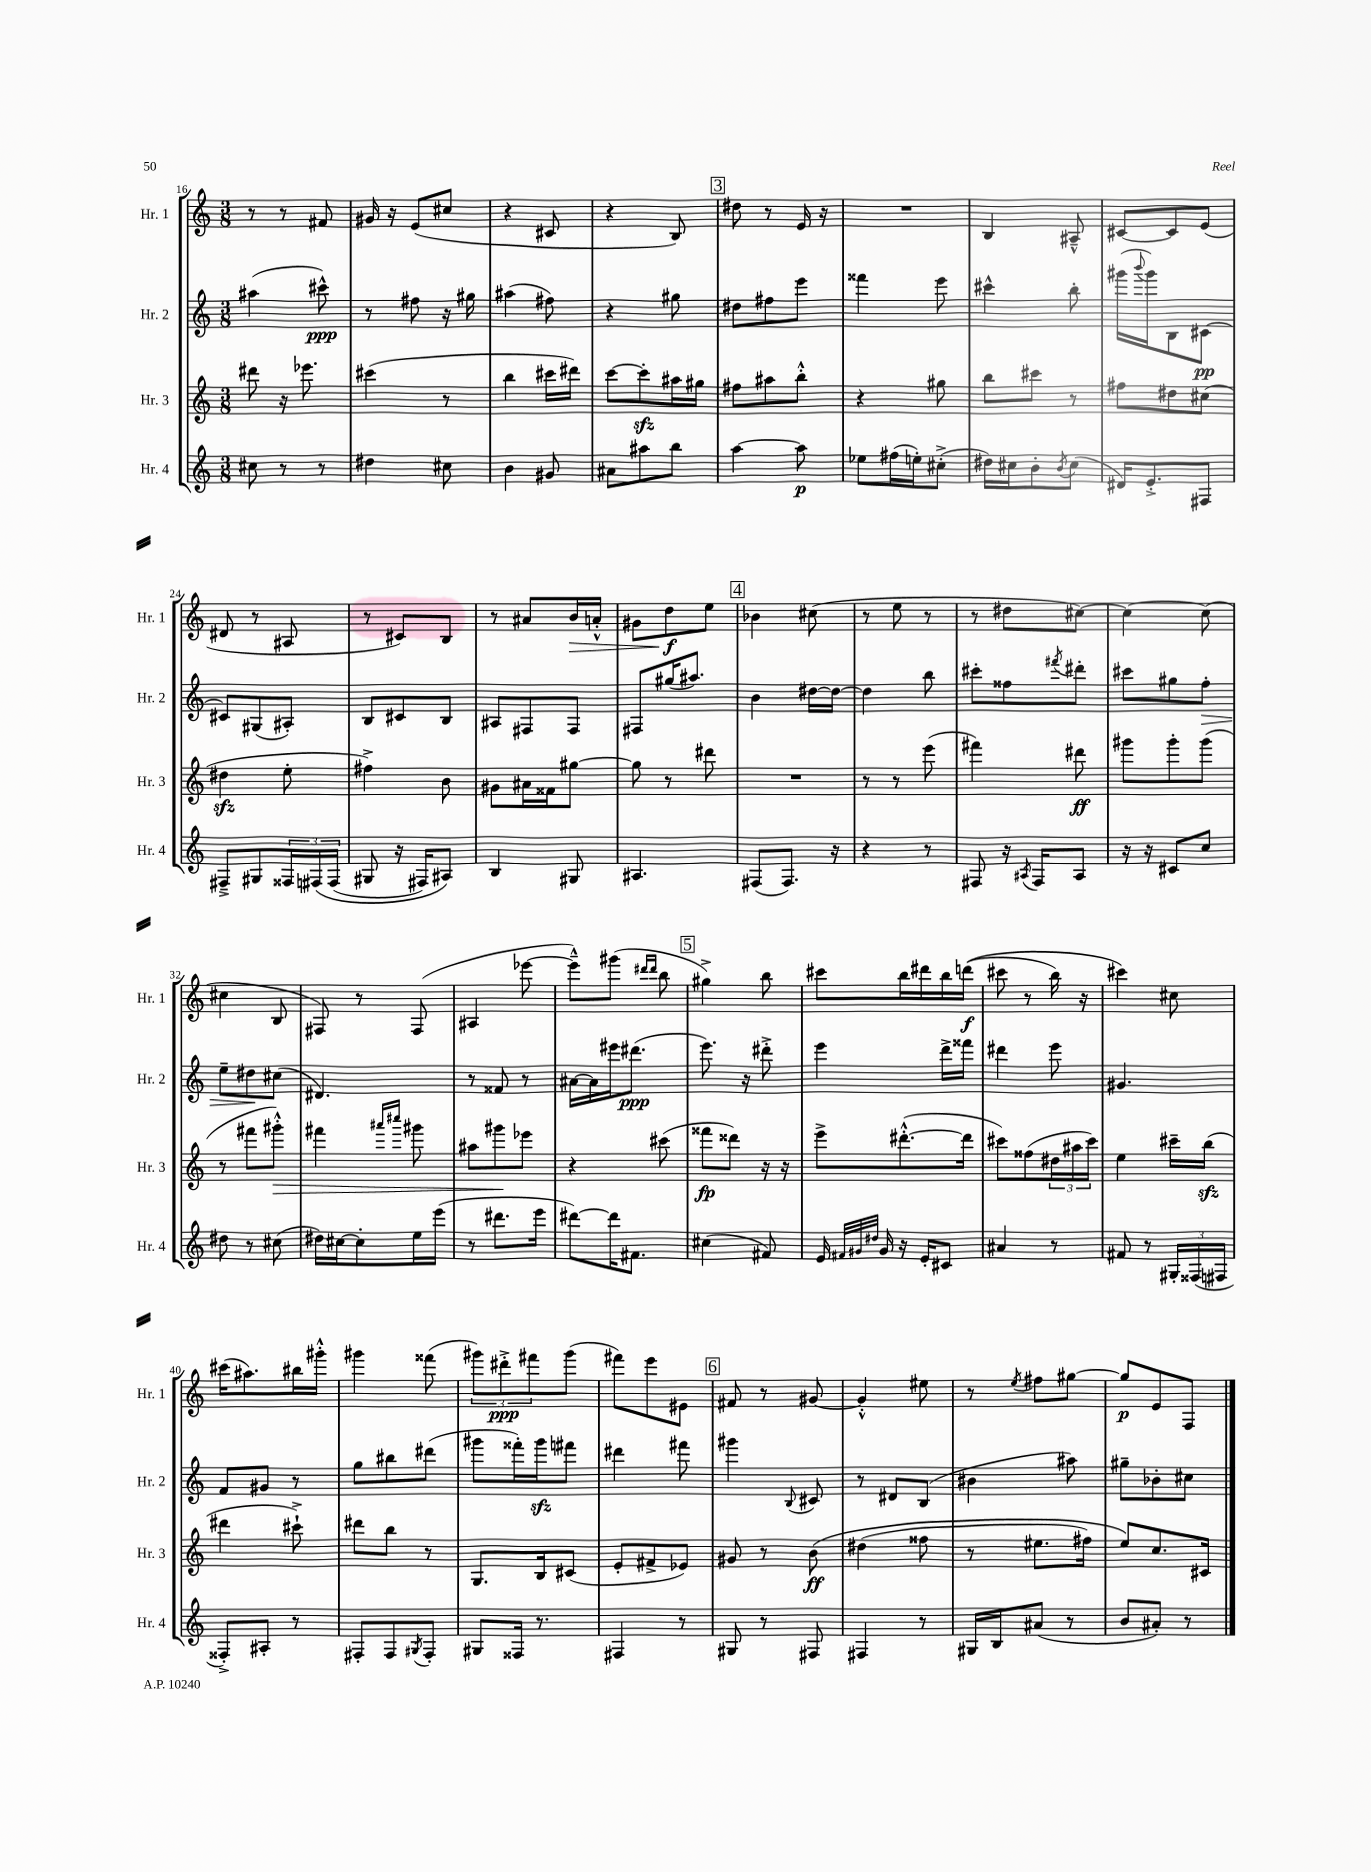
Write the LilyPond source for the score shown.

<<
\new StaffGroup <<
\new Staff = "s0" \with { instrumentName = "Hr. 1" shortInstrumentName = "Hr. 1" } {
    \clef treble \key c \major \numericTimeSignature \time 3/8
    r8 r8 fis'8 |
    gis'16 r16 e'8( cis''8 |
    r4 cis'8 |
    r4 b8) |
    \mark \markup { \box "3" } dis''8 r8 e'16 r16 |
    R4. |
    b4 ais8---^ |
    cis'8~ cis'8 e'8( |
    dis'8 r8 ais8 |
    r8 cis'8) b8 |
    r8 ais'8 b'16\> a'16-.-^ |
    gis'8 d''8\f\! e''8 |
    \mark \markup { \box "4" } bes'4 cis''8( |
    r8 e''8 r8 |
    r8 dis''8 cis''8~) |
    cis''4~ cis''8( |
    cis''4 b8 |
    fis8) r8 fis8( |
    ais4 ees'''8~ |
    ees'''8---^) gis'''8( \grace { dis'''16 dis'''16 } b''8 |
    \mark \markup { \box "5" } gis''4->) b''8 |
    cis'''8 b''16 dis'''16 b''16 d'''16\f(\( |
    cis'''8 r8 b''16) r16 |
    cis'''4\) cis''8 |
    cis'''16( ais''8.) bis''16 gis'''16-.-^ |
    gis'''4 fisis'''8( |
    \tuplet 3/2 { gis'''8) dis'''8-.->\ppp fis'''8 } gis'''8( |
    fis'''8) e'''8 eis'8 |
    \mark \markup { \box "6" } fis'8 r8 gis'8~ |
    gis'4-.-^ eis''8 |
    r8 \acciaccatura { e''8 } fis''8 gis''8~ |
    gis''8\p e'8 f8 \bar "|." |
}
\new Staff = "s1" \with { instrumentName = "Hr. 2" shortInstrumentName = "Hr. 2" } {
    \clef treble \key c \major \numericTimeSignature \time 3/8
    ais''4( cis'''8-^\ppp) |
    r8 fis''8 r16 gis''16 |
    ais''4( fis''8) |
    r4 gis''8 |
    \mark \markup { \box "3" } dis''8 fis''8 e'''8 |
    fisis'''4 e'''8 |
    cis'''4-^ b''8-. |
    gis'''16( \appoggiatura { b'''8 } gis'''16) b8 cis'8~\pp |
    cis'8 gis8( ais8-.) |
    b8 cis'8 b8 |
    ais8 fis8 fis8 |
    fis8 gis''16( ais''8.) |
    \mark \markup { \box "4" } b'4 dis''16~ dis''16~ |
    dis''4 b''8 |
    cis'''8-. fisis''8 \acciaccatura { fis'''8 } dis'''8-. |
    cis'''8 gis''8 f''8-.\> |
    e''8-- dis''8\! cis''8( |
    dis'4.) |
    r8 fisis'8 r8 |
    ais'16~ ais'16 eis'''16 dis'''8.\ppp( |
    \mark \markup { \box "5" } e'''8.) r16 dis'''8-.-> |
    e'''4 d'''16-> fisis'''16 |
    dis'''4 e'''8 |
    gis'4. |
    f'8 gis'8 r8 |
    g''8 bis''8 dis'''8( |
    gis'''8 fisis'''16-.) gis'''16\sfz fis'''8 |
    dis'''4 fis'''8 |
    \mark \markup { \box "6" } gis'''4 \appoggiatura { b8 } cis'8 |
    r8 dis'8 b8( |
    bis'4 ais''8) |
    gis''8-- bes'8-. cis''8 \bar "|." |
}
\new Staff = "s2" \with { instrumentName = "Hr. 3" shortInstrumentName = "Hr. 3" } {
    \clef treble \key c \major \numericTimeSignature \time 3/8
    dis'''8 r16 ees'''8. |
    cis'''4( r8 |
    b''4 cis'''16 dis'''16) |
    c'''8~ c'''8-.\sfz ais''16 gis''16 |
    \mark \markup { \box "3" } fis''8 ais''8 b''8-.-^ |
    r4 gis''8 |
    b''8 cis'''8 r8 |
    fis''8 dis''8 cis''8( |
    dis''4\sfz e''8-. |
    fis''4->) b'8 |
    gis'8 ais'16 fisis'16 gis''8~ |
    gis''8 r8 dis'''8 |
    \mark \markup { \box "4" } R4. |
    r8 r8 e'''8( |
    fis'''4) dis'''8\ff |
    gis'''8 gis'''8-. gis'''8( |
    r8 fis'''8 gis'''8-.-^\>) |
    fis'''4 \grace { ais'''16 cis''''16 } gis'''8 |
    ais''8 gis'''8\! ees'''8 |
    r4 cis'''8( |
    \mark \markup { \box "5" } fisis'''8\fp disis'''8) r16 r16 |
    e'''8-> dis'''8.~-.-^( dis'''16 |
    cis'''8) fisis''8( \tuplet 3/2 { dis''16 ais''16 cis'''16) } |
    e''4 cis'''16-- b''16\sfz( |
    dis'''4 cis'''8-!->) |
    dis'''8 b''8 r8 |
    g8. b16 cis'8( |
    e'8-. fis'8-> ees'8) |
    \mark \markup { \box "6" } gis'8 r8 b'8\ff\( |
    dis''4( fisis''8 |
    r8 eis''8. fis''16) |
    e''8\) c''8. cis'16 \bar "|." |
}
\new Staff = "s3" \with { instrumentName = "Hr. 4" shortInstrumentName = "Hr. 4" } {
    \clef treble \key c \major \numericTimeSignature \time 3/8
    cis''8 r8 r8 |
    dis''4 cis''8 |
    b'4 gis'8 |
    ais'8 ais''8 b''8 |
    \mark \markup { \box "3" } a''4~ a''8\p |
    ees''8 fis''16( e''16-.) cis''8-.->( |
    dis''16) cis''16 b'8-. \acciaccatura { b'8 } cis''8( |
    dis'16) e'8.-.-> fis8 |
    fis8---> gis8 \tuplet 3/2 { fisis16 fis16\( fis16( } |
    gis8 r16 fis16) ais8\) |
    b4 gis8 |
    ais4. |
    \mark \markup { \box "4" } fis8( fis8.) r16 |
    r4 r8 |
    fis8 r16 \acciaccatura { ais8 } fis16 ais8 |
    r16 r16 cis'8 c''8 |
    dis''8 r8 cis''8( |
    dis''16) cis''16~ cis''8-. e''16 e'''16( |
    r8 dis'''8. e'''16 |
    dis'''8~) dis'''16 fis'8. |
    \mark \markup { \box "5" } cis''4( fis'8) |
    e'16 \grace { fis'32 gis'32 dis''32 } gis'16 r16 e'16-. cis'8 |
    ais'4 r8 |
    fis'8 r8 \tuplet 3/2 { gis16-. fisis16( fis16 } |
    fisis8-.->) ais8-. r8 |
    fis8-. fis8 \acciaccatura { gis8 } fis8-. |
    gis8 fisis16 r8. |
    fis4 r8 |
    \mark \markup { \box "6" } gis8 r8 fis8 |
    fis4 r8 |
    gis16 b16 ais'8( r8 |
    b'8 ais'8-.) r8 \bar "|." |
}
>>
>>
\layout { \context { \Score currentBarNumber = #16 } }
